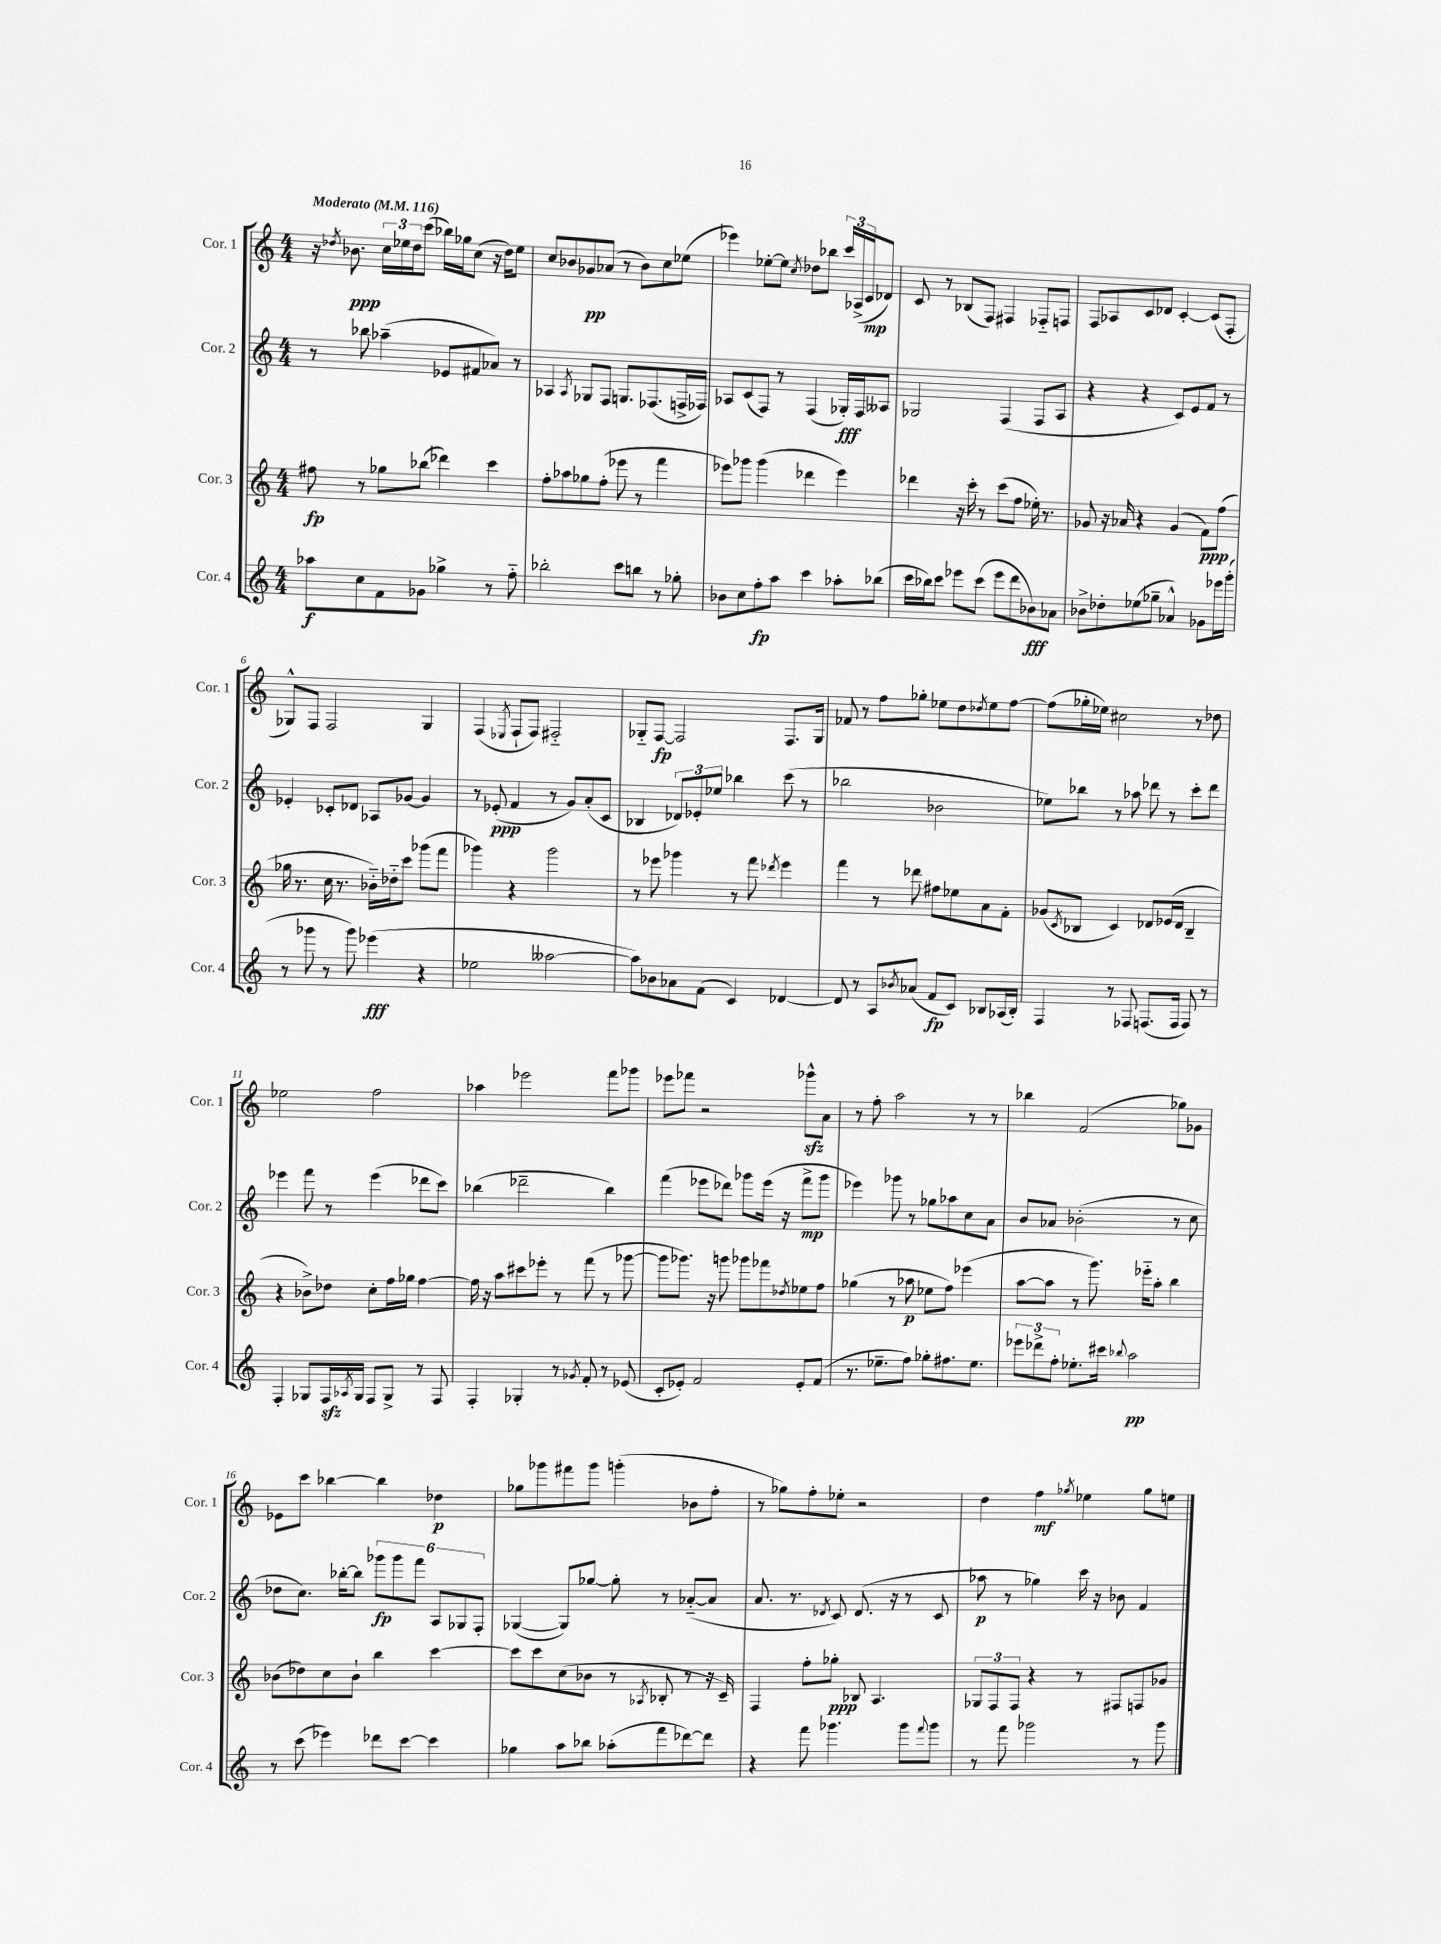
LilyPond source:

<<
\new StaffGroup <<
\new Staff = "s0" \with { instrumentName = "Cor. 1" shortInstrumentName = "Cor. 1" } {
    \clef treble \key c \major \numericTimeSignature \time 4/4 \tempo "Moderato" 4 = 116
    r16 \acciaccatura { des''8 } bes'8.\ppp \tuplet 3/2 { c''16 ees''16 des''16 } c'''8( bes''16) ges''16 c''8( r16 des''16) ees''8 |
    c''8 bes'8 ges'8\pp aes'8( r8 bes'8) c''8 ees''8( |
    ees'''4) ees''8~-. ees''8 \acciaccatura { c''8 } des''8 bes''8 \tuplet 3/2 { c'''16 aes16->( c'16\mp } des'8) |
    c'8 r8 bes8( f8) fis4 fes8-_ f8 |
    f8 aes8 c'8 des'8 c'4~-. c'8( f8-. |
    ges8-^) f8 f2 ges4 |
    f4( \acciaccatura { ees8 } f8-! f8) fis2-_ |
    ges8-_ f8~\fp f2 f8. ges16 |
    fes'8 r8 f''8 ges''8-. ees''8 d''8 \acciaccatura { des''8 } ees''8 f''8~ |
    f''8( ges''16-. ees''16) cis''2 r8 des''8 |
    ees''2 f''2 |
    aes''4 ees'''2 f'''8 ges'''8 |
    ees'''8 fes'''8 r2 ges'''8-^\sfz a'8 |
    r8 f''8-. a''2 r8 r8 |
    bes''4 f'2( ges''8) ges'8 |
    ees'8 c'''8 bes''4~ bes''4 des''4\p |
    ges''8 ges'''8 fis'''8 ges'''8 g'''4-.( bes'8 f''8-. |
    r8 ges''8) f''8-. ees''8-. r2 |
    d''4 f''4\mf \acciaccatura { ges''8 } ees''4 ges''8 e''8 \bar "|." |
}
\new Staff = "s1" \with { instrumentName = "Cor. 2" shortInstrumentName = "Cor. 2" } {
    \clef treble \key c \major \numericTimeSignature \time 4/4
    r8 bes''8 aes''4--( ees'8 fis'8 aes'8) r8 |
    aes4 \acciaccatura { aes8 } ges8 f8 g8. fes8.( f16-> fes16) |
    aes8 c'8( f8) r8 f4( ges16-.\fff) f16 aeses8 |
    ges2 f4( f8 a8 |
    r4 r4 c'8) e'8 f'8 r8 |
    ees'4-. ces'8-. des'8 aes8 ges'8~ ges'4 |
    r8 ees'8-.\ppp( f'4 r8 g'8) a'8-.( c'8 |
    bes4 \tuplet 3/2 { des'8) ees'8-. ees''8 } bes''4 c'''8( r8 |
    bes''2 bes'2 |
    ees''8) bes''8 r8 aes''8 des'''8 r8 c'''8-. des'''8 |
    ees'''4 f'''8 r8 ees'''4( des'''8 c'''8) |
    bes''4( des'''2-- bes''4) |
    f'''4( ees'''8 des'''8) ges'''8 ees'''16( r16 f'''8->\mp ges'''8 |
    ees'''4) ges'''8 r8 ges''8 aes''8 c''8 a'8 |
    b'8 aes'8 bes'2-.( r8 c''8 |
    des''8 c''8.) bes''16~-. bes''8 \tuplet 6/4 { ges'''8\fp ges'''8 f'''8 a8 ges8 f8-. } |
    ges4~( ges8) ges''8~ ges''8-. r8 aes'8~-_( aes'8 |
    a'8. r8. \acciaccatura { des'8 } c'8) des'8.( r16 r8 c'8 |
    aes''8\p r8 ges''4) c'''16 r16 bes'8 f'4 \bar "|." |
}
\new Staff = "s2" \with { instrumentName = "Cor. 3" shortInstrumentName = "Cor. 3" } {
    \clef treble \key c \major \numericTimeSignature \time 4/4
    fis''8\fp r8 ges''8 bes''8( des'''4) c'''4 |
    f''8-. aes''8 ges''8 f''8-.( ees'''8 r8 f'''4 |
    ees'''8) ges'''8 ges'''4( des'''4 ees'''4) |
    des'''4 r16 c'''16-. r8 c'''8( f''8 ees''16-.) r8. |
    ges'8 r16 aes'16 r4 ges'4( f'8\ppp) f''8( |
    ges''16 r8. c''16 r8. bes'16-_) des''16-_ c'''8 ges'''8( f'''8 |
    ges'''4) r4 ges'''2 |
    r8 ees'''8 ges'''4 r8 f'''8 \acciaccatura { des'''8 } ees'''4 |
    f'''4 r8 des'''8 fis''8 ees''8 a'8 f'8-. |
    ges'8( \acciaccatura { c'8 } bes8 c'4) des'8 ees'16( des'16 bes4-- |
    r4 bes'8->) des''8 c''8-. f''16 ges''16 f''4~ |
    f''16 r16 a''8 cis'''8 ees'''8-. r8 f'''8( r8 ges'''8~ |
    ges'''8 ges'''8.) r16 g'''8 ges'''8 fes'''8 \acciaccatura { des''8 } ees''8 f''8 |
    ges''4( r8 aes''8\p ees''8 f''8) ees'''4( |
    a''8~ a''8 r8 g'''8.) ees'''16-_ a''8-. b''4 |
    bes'8( des''8) c''8 bes'8-! b''4 c'''4~ |
    c'''8 c'''8 c''8( bes'8 r8 \acciaccatura { aes8 } bes8-. r8 r16 c'16--) |
    f4 f''8-. ges''8-.\ppp bes8 a4. |
    \tuplet 3/2 { ges8 f8 f8 } r4 r8 fis8 f8 ges'8 \bar "|." |
}
\new Staff = "s3" \with { instrumentName = "Cor. 4" shortInstrumentName = "Cor. 4" } {
    \clef treble \key c \major \numericTimeSignature \time 4/4
    aes''8\f c''8 f'8 ges'8 ges''4-> r8 f''8-_ |
    bes''2-. c'''8 b''8 r8 ges''8-. |
    bes'8 c''8 f''8-.\fp a''8 c'''4 aes''8-. bes''8( |
    c'''16 bes''16) c'''8 ees'''8 c'''8( ees'''8 d'''8 bes'8\fff) aes'8 |
    bes'8-> des''8-. ees''8( ges''8-- aes'4-^) ges'8 ees'''16 g'''16-.( |
    r8 ges'''8 r8 ges'''8) ees'''4\fff( r4 |
    ees''2 aeses''2~ |
    aeses''8) bes'8 aes'8 f'8( c'4) des'4~ |
    des'8 r8 a8 \acciaccatura { bes'8 } aes'8( f'8\fp c'8) bes8 aes16( bes16-.) |
    f4 r8 fes8 f8.( f16 f8) r8 |
    f4-. ges8 f16\sfz \acciaccatura { aes8 } ges16 f8 ges8-> r8 f8 |
    f4-. ges4-. r8 \acciaccatura { ges'8 } f'8-. r8 ees'8( |
    c'8-. ees'8-.) f'2 ees'8-. f'8( |
    r8. ees''8.-- f''8) ges''8-. fis''8. ees''8. |
    \tuplet 3/2 { ees'''8 des'''8-> f''8-. } ees''8.-. cis'''16 \appoggiatura { bes''8 } a''2\pp |
    r8 c'''8( ees'''4) des'''8 c'''8~ c'''4 |
    ges''4 a''8 bes''8 aes''8-.( f'''8 des'''8~) des'''8 |
    r4 f'''8 ges'''4. ges'''8 \appoggiatura { f'''8 } ges'''8 |
    r8 f'''8 ges'''2 r8 ges'''8 \bar "|." |
}
>>
>>
